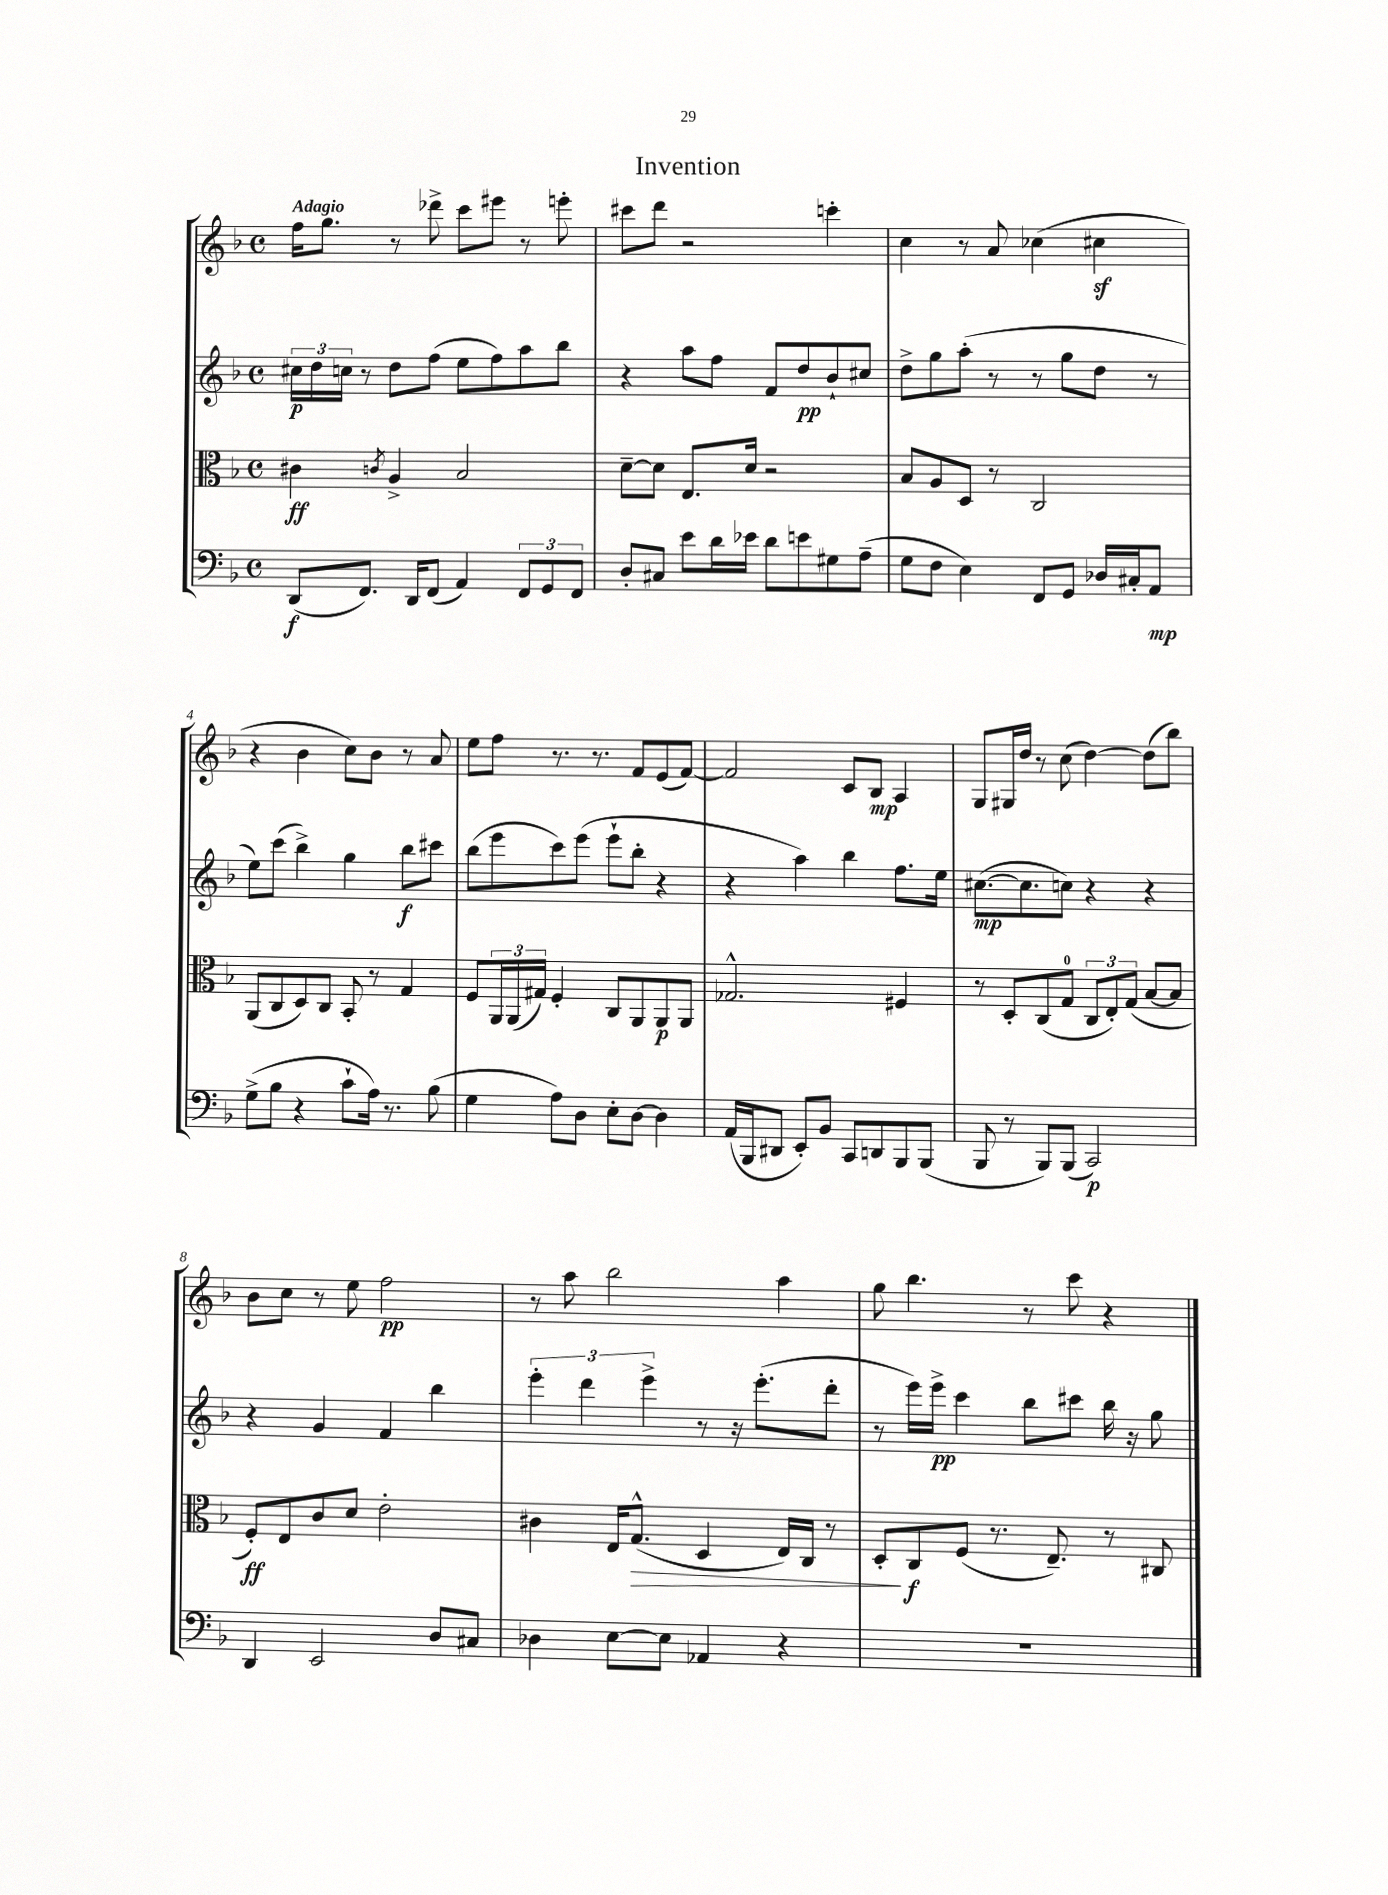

**kern	**dynam	**kern	**dynam	**kern	**dynam	**kern	**dynam
*part4	*part4	*part3	*part3	*part2	*part2	*part1	*part1
*staff4	*staff4	*staff3	*staff3	*staff2	*staff2	*staff1	*staff1
*clefF4	*	*clefC3	*	*clefG2	*	*clefG2	*
*k[b-]	*	*k[b-]	*	*k[b-]	*	*k[b-]	*
*M4/4	*	*M4/4	*	*M4/4	*	*M4/4	*
*met(c)	*	*met(c)	*	*met(c)	*	*met(c)	*
=1	=1	=1	=1	=1	=1	=1	=1
!	!	!	!	!	!	!LO:TX:a:B:t=Adagio	!
(8DD/L	f	4c#X\	ff	24cc#X\LL	p	16ff\KL	.
.	.	.	.	24dd\	.	.	.
.	.	.	.	.	.	8.gg\J	.
.	.	.	.	24ccn\JJ	.	.	.
8.FF/J)	.	.	.	8r	.	.	.
.	.	8qcn/	.	.	.	.	.
.	.	4A^/	.	8dd\L	.	8r	.
16DD/KL	.	.	.	.	.	.	.
(8FF/J	.	.	.	(8ff\J	.	8ddd-X^\	.
4AA/)	.	2B-/	.	8ee\L	.	8ccc\L	.
.	.	.	.	8ff\)	.	8eee#X\J	.
12FF/L	.	.	.	8aa\	.	8r	.
12GG/	.	.	.	.	.	.	.
.	.	.	.	8bb-\J	.	8eeen'\	.
12FF/J	.	.	.	.	.	.	.
=2	=2	=2	=2	=2	=2	=2	=2
8D'/L	.	[8d~\L	.	4r	.	8ccc#X\L	.
8C#X/J	.	8d\J]	.	.	.	8ddd\J	.
8e\L	.	8.E/L	.	8aa\L	.	2r	.
16d\L	.	.	.	8ff\J	.	.	.
16e-X\JJ	.	16d/Jk	.	.	.	.	.
8d\L	.	2r	.	8f/L	.	.	.
8en\	.	.	.	8dd/	pp	.	.
8G#X\	.	.	.	8b-`/	.	4cccn'\	.
(8A~\J	.	.	.	8cc#X/J	.	.	.
=3	=3	=3	=3	=3	=3	=3	=3
8G\L	.	8B-/L	.	8dd^\L	.	4cc\	.
8F\J	.	8A/	.	8gg\	.	.	.
4E\)	.	8D/J	.	(8aa'\J	.	8r	.
.	.	8r	.	8r	.	8a/	.
8FF/L	.	2C/	.	8r	.	(4cc-X\	.
8GG/J	.	.	.	8gg\L	.	.	.
16D-X/LL	.	.	.	8dd\J	.	4cc#Xz\	.
16C#X'/J	.	.	.	.	.	.	.
8AA/J	mp	.	.	8r	.	.	.
!!LO:LB:g=z
=4	=4	=4	=4	=4	=4	=4	=4
(8G^\L	.	(8AA/L	.	8ee\L)	.	4r	.
8B-\J	.	8C/	.	(8ccc\J	.	.	.
4r	.	8D/)	.	4bb-^\)	.	4b-\	.
.	.	8C/J	.	.	.	.	.
8c`\L	.	8BB-'/	.	4gg\	.	8cc\L)	.
16A\Jk)	.	8r	.	.	.	8b-\J	.
8.r	.	.	.	.	.	.	.
.	.	4G/	.	8bb-\L	f	8r	.
(8B-\	.	.	.	8ccc#X\J	.	8a/	.
=5	=5	=5	=5	=5	=5	=5	=5
4G\	.	8F/L	.	(8bb-\L	.	8ee\L	.
.	.	24AA/L	.	8eee\	.	8ff\J	.
.	.	(24AA/	.	.	.	.	.
.	.	24G#X/JJ)	.	.	.	.	.
8A\L)	.	4F'/	.	8ccc\)	.	8.r	.
8D\J	.	.	.	(8eee\J	.	.	.
.	.	.	.	.	.	8.r	.
8E'\L	.	8C/L	.	8eee`\L	.	.	.
[8D\J	.	8AA/	.	8bb-'\J	.	8f/L	.
4D\]	.	8AA/	p	4r	.	(8e/	.
.	.	8AA/J	.	.	.	[8f/J)	.
=6	=6	=6	=6	=6	=6	=6	=6
(16AA/LL	.	2.G-X^^/	.	4r	.	2f/]	.
16BBB-/J	.	.	.	.	.	.	.
8DD#X/J	.	.	.	.	.	.	.
8EE'/L)	.	.	.	4aa\)	.	.	.
8BB-/J	.	.	.	.	.	.	.
8CC/L	.	.	.	4bb-\	.	8c/L	.
8DDn/	.	.	.	.	.	8B-/J	mp
8BBB-/	.	4F#X/	.	8.ff\L	.	4A/	.
(8BBB-/J	.	.	.	.	.	.	.
.	.	.	.	16ee\Jk	.	.	.
=7	=7	=7	=7	=7	=7	=7	=7
8BBB-/	.	8r	.	([8.cc#X\L	mp	8G/L	.
8r	.	8D'/L	.	.	.	16G#X/L	.
.	.	.	.	8.cc#\]	.	16dd/JJ	.
8BBB-/L)	.	(8C/	.	.	.	8r	.
(8BBB-/J	.	8G/J	.	8ccn\J)	.	(8cc\	.
2CC/)	p	12C/L	.	4r	.	[4dd\)	.
.	.	12E'/)	.	.	.	.	.
.	.	(12G/J	.	.	.	.	.
.	.	[8B-/L	.	4r	.	(8dd\L]	.
.	.	8B-/J]	.	.	.	8bb-\J)	.
!!LO:LB:g=z
=8	=8	=8	=8	=8	=8	=8	=8
4DD/	.	8F'/L)	ff	4r	.	8b-\L	.
.	.	8E/	.	.	.	8cc\J	.
2EE/	.	8c/	.	4g/	.	8r	.
.	.	8d/J	.	.	.	8ee\	.
.	.	2e'\	.	4f/	.	2ff\	pp
8D/L	.	.	.	4bb-\	.	.	.
8C#X/J	.	.	.	.	.	.	.
=9	=9	=9	=9	=9	=9	=9	=9
4D-X\	.	4c#X\	.	6eee'\	.	8r	.
.	.	.	.	.	.	8aa\	.
.	.	.	.	6ddd\	.	.	.
[8E\L	.	16E/KL	.	.	.	2bb-\	.
!	!	!	!LO:HP:b	!	!	!	!
.	.	(8.G^^/J	>	.	.	.	.
.	.	.	.	6eee^\	.	.	.
8E\J]	.	.	.	.	.	.	.
4AA-X/	.	4D/	.	8r	.	.	.
.	.	.	.	16r	.	.	.
.	.	.	.	(8.eee'\L	.	.	.
4r	.	16E/LL)	.	.	.	4aa\	.
.	.	16C/JJ	.	.	.	.	.
.	.	8r	.	8ddd'\J	.	.	.
=10	=10	=10	=10	=10	=10	=10	=10
1r	.	8D'/L	.	8r	.	8gg\	.
.	.	8C/	] f	16eee\LL)	.	4.bb-\	.
.	.	.	.	16eee^\JJ	pp	.	.
.	.	(8F/J	.	4ccc\	.	.	.
.	.	8.r	.	.	.	.	.
.	.	.	.	8bb-\L	.	8r	.
.	.	8.E~/)	.	.	.	.	.
.	.	.	.	8ccc#X\J	.	8ccc\	.
.	.	8r	.	16bb-\	.	4r	.
.	.	.	.	16r	.	.	.
.	.	8C#X/	.	8gg\	.	.	.
==	==	==	==	==	==	==	==
*-	*-	*-	*-	*-	*-	*-	*-
